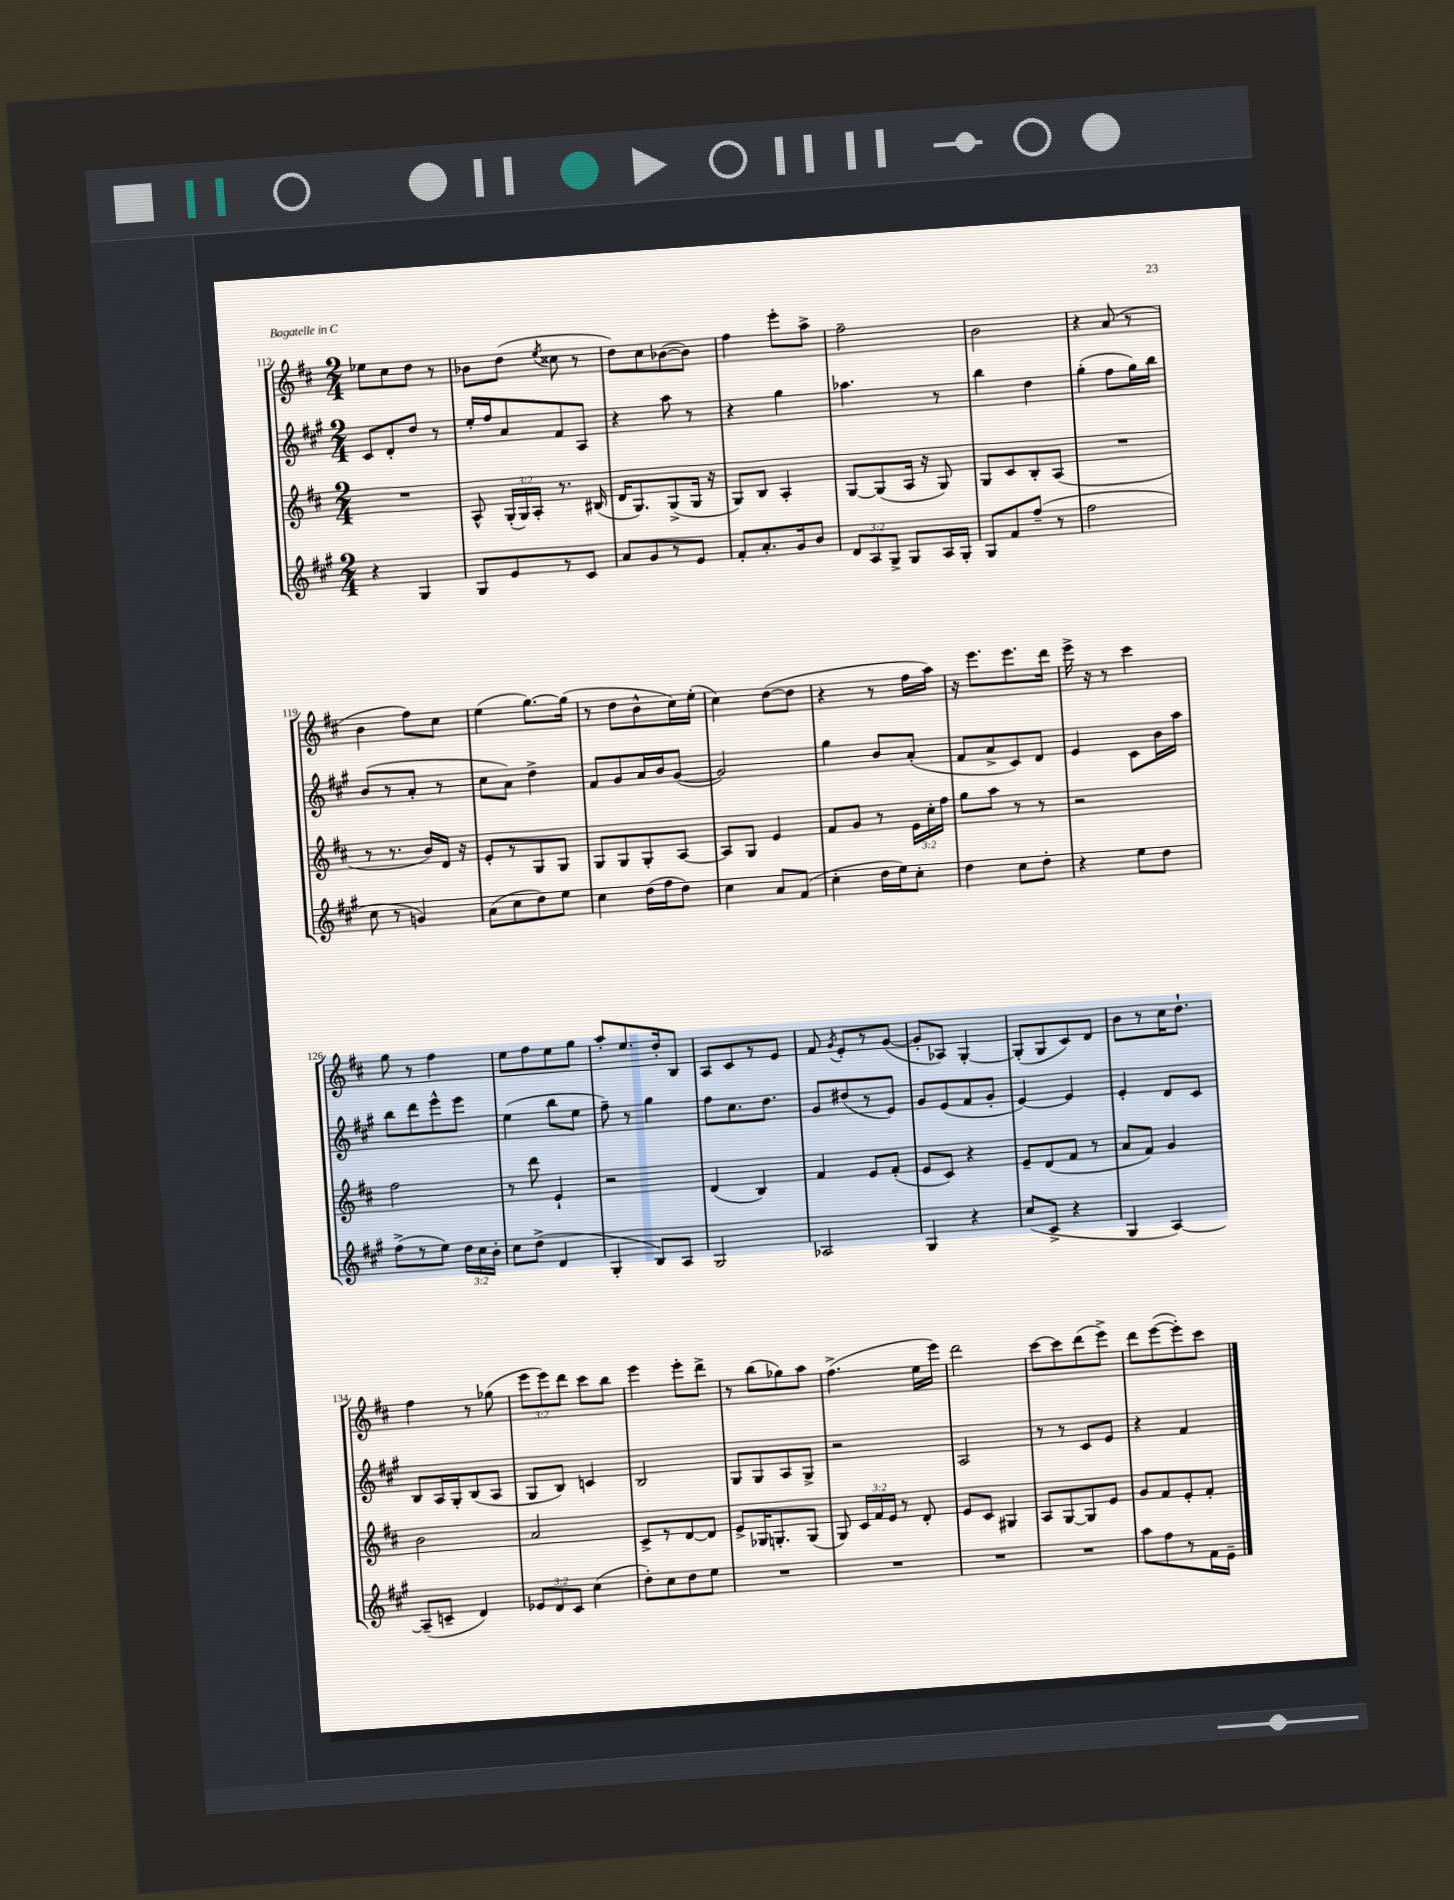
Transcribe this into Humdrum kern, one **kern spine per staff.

**kern	**kern	**kern	**kern
*part4	*part3	*part2	*part1
*staff4	*staff3	*staff2	*staff1
*clefG2	*clefG2	*clefG2	*clefG2
*k[f#c#g#]	*k[f#c#]	*k[f#c#g#]	*k[f#c#]
*M2/4	*M2/4	*M2/4	*M2/4
=112	=112	=112	=112
4r	2r	8c#/L	8ee-X\L
.	.	8d'/	8cc#\
4G#/	.	8dd/J	8dd\J
.	.	8r	8r
=113	=113	=113	=113
8G#/L	8A^^/	16ee'/LL	8b-X\L
.	.	16ff#/J	.
8e/	(24G'/LL	8a/	(8dd\J
.	24G/)	.	.
.	24A'/JJ	.	.
.	.	.	8qee/
8r	8.r	8f#/	8cc##X\
8c#/J	.	8A/J	8r
.	(16B#X/	.	.
=114	=114	=114	=114
8a/L	16d/KL	4r	8dd\L)
.	8.G/)	.	.
8g#/	.	.	8cc#\
8r	(8G^/	8aa\	([8b-X\
8e/J	16G/Jk	8r	8b-\J])
.	16r	.	.
=115	=115	=115	=115
8f#'/L	8G/L)	4r	4ff#\
8.a'/	8B/J	.	.
.	4A'/	4gg#\	8eee'\L
16g#/k	.	.	.
8b/J	.	.	8aa^\J
=116	=116	=116	=116
12d/L	[8G/L	4.aa-X\	2ff#~\
12A/	.	.	.
.	(8G/]	.	.
12G#^/J	.	.	.
8G#/L	16A/Jk	.	.
.	16r	.	.
16A/L	8G/)	8r	.
16G#'/JJ	.	.	.
=117	=117	=117	=117
8G#/L	8G/L	4bb\	2b\
8f#/	8c#/	.	.
(8ff#~/J	8B'/	4dd\	.
8r	(8A/J	.	.
=118	=118	=118	=118
2ff#\	2r	(4gg#'\	4r
.	.	8ff#\L	(8a/
.	.	16gg#\L)	8r
.	.	16bb\JJ	.
!!LO:LB:g=z
=119	=119	=119	=119
8cc#\	8r	(8b/L	4b\
8r	8.r	8r	.
4gn/)	.	8a'/J	8ff#\L)
.	16b/LL)	.	.
.	16d/JJ	8r	8cc#\J
.	16r	.	.
=120	=120	=120	=120
(8a\L	8e'/L	8cc#\L	(4ee\
8cc#\	8r	8a\J)	.
8dd\)	8G/	4dd^\	[8.gg\L)
8ee\J	8G/J	.	.
.	.	.	(16gg\Jk]
=121	=121	=121	=121
4cc#\	8G/L	8f#/L	8r
.	8G/	8g#/	8dd\L
(16dd\LL	8G'/	16a/L	8b^^\
16ff#\J	.	16b/J	.
8dd\J)	[8A/J	([8g#/J	16cc#\L)
.	.	.	(16ee'\JJ
=122	=122	=122	=122
4cc#\	8A/L]	2g#/])	4cc#\)
.	8G/J	.	.
8a/L	4e/	.	([8dd\L
(8f#/J	.	.	8dd\J]
=123	=123	=123	=123
4cc#'\	8f#/L	4gg#\	4r
.	8g/J	.	.
16dd\LL	8r	8b/L	8r
16ee\J)	.	.	.
8cc#'\J	24e\LL	(8a'/J	16ff#\LL
.	24cc#'\	.	.
.	.	.	16aa\JJ)
.	24ff#\JJ	.	.
=124	=124	=124	=124
4dd\	8gg\L	8f#/L	16r
.	.	.	8.eee\L
.	8aa\J	8a^/	.
8cc#\L	8r	8c#/)	8.eee\
8dd'\J	8r	8d/J	.
.	.	.	16ddd\Jk
=125	=125	=125	=125
4r	2r	4e/	16eee^\
.	.	.	16r
.	.	.	8r
8ee\L	.	8c#\L	4ccc#\
8dd\J	.	16b\L	.
.	.	16aa\JJ	.
!!LO:LB:g=z
=126	=126	=126	=126
(8ff#^\L	2ff#\	8bb\L	8gg\
8r	.	8ddd\	8r
8ee\J)	.	8eee^^\	4ff#\
24dd\LL	.	8eee\J	.
24cc#\	.	.	.
24b'\JJ	.	.	.
=127	=127	=127	=127
8cc#\L	8r	(4ee\	8ee\L
(8dd^\J	8ddd\	.	8ff#\
4d/	4e`/	8bb\L	8ee\
.	.	8ee\J	8gg\J
=128	=128	=128	=128
4G#'/	2r	8ff#~\)	8aa'/L
.	.	8r	8.ee/
8B/L)	.	4gg#\	.
.	.	.	16dd'/k
8A/J	.	.	8B/J
=129	=129	=129	=129
2G#/	(4d/	8ff#\L	8A/L
.	.	8.cc#\	8c#/
.	4B/)	.	8r
.	.	8.dd\J	.
.	.	.	8e/J
=130	=130	=130	=130
2A-X/	4f#/	8g#/L	8f#/
.	.	.	8qg/
.	.	(8dd#X/	8e'/L
.	8e/L	8r	8r
.	(8f#'/J	8e/J)	([8g/J
=131	=131	=131	=131
4G#/	8e/L	8g#/L	8g'/L]
.	8c#/J)	(8e/	8A-X/J)
4r	4r	8f#/	[4G'/
.	.	8g#'/J	.
=132	=132	=132	=132
(8cc#/L	8e~/L	[4e/)	(8G'/L]
8c#^/J	(8d/	.	8G/
4r	8f#/J	4e/]	8c#/)
.	8r	.	8d/J
=133	=133	=133	=133
4G#/	8a/L	4e'/	8b\L
.	8f#/J)	.	8r
[4A/)	4g/	8d/L	16cc#\K
.	.	.	8.dd`\J
.	.	8c#/J	.
!!LO:LB:g=z
=134	=134	=134	=134
(8A~/L]	2b\	8B/L	4ff#\
8cn~/J	.	16A/L	.
.	.	16G#'/J	.
4d/)	.	(8B/	8r
.	.	8A/J	(8gg-X\
=135	=135	=135	=135
12e-X/L	2a/	8G#/L	12eee\L
12d/	.	.	12eee\)
.	.	8B/J)	.
12c#/J	.	.	12ddd\J
(4cc#\	.	4cn/	8ccc#\L
.	.	.	8bb\J
=136	=136	=136	=136
8dd'\L)	8c#^/L	2B/	4eee\
8cc#\	8r	.	.
8dd\	[8d/	.	8eee'\L
8ee\J	8d/J]	.	8ddd^\J
=137	=137	=137	=137
2r	8e^/L	8G#/L	8r
.	16G-X/K	8G#/	(8bb\L
.	8.Gn'/	.	.
.	.	8A/	8gg-X\)
.	(8G/J	8G#^/J	8aa\J
=138	=138	=138	=138
2r	8G/)	2r	(4.ff#^\
.	24c#/LL	.	.
.	24f#/	.	.
.	24e/JJ	.	.
.	8r	.	.
.	8d'/	.	16ee\LL
.	.	.	16eee\JJ)
=139	=139	=139	=139
2r	8e/L	2A/	2ddd\
.	8c#/J	.	.
.	4G#X/	.	.
=140	=140	=140	=140
2r	8A/L	8r	[8ccc#\L
.	[8G/	8r	8ccc#\]
.	8G/]	8c#/L	(8ddd\
.	8e/J	8e/J	8eee^\J)
=141	=141	=141	=141
8aa\L	8g/L	4r	8ddd\L
8ff#\	8f#/	.	([8eee\
8r	8e'/	4f#/	8eee'\])
16f#\L	8f#'/J	.	8ccc#\J
16e~\JJ	.	.	.
==	==	==	==
*-	*-	*-	*-
